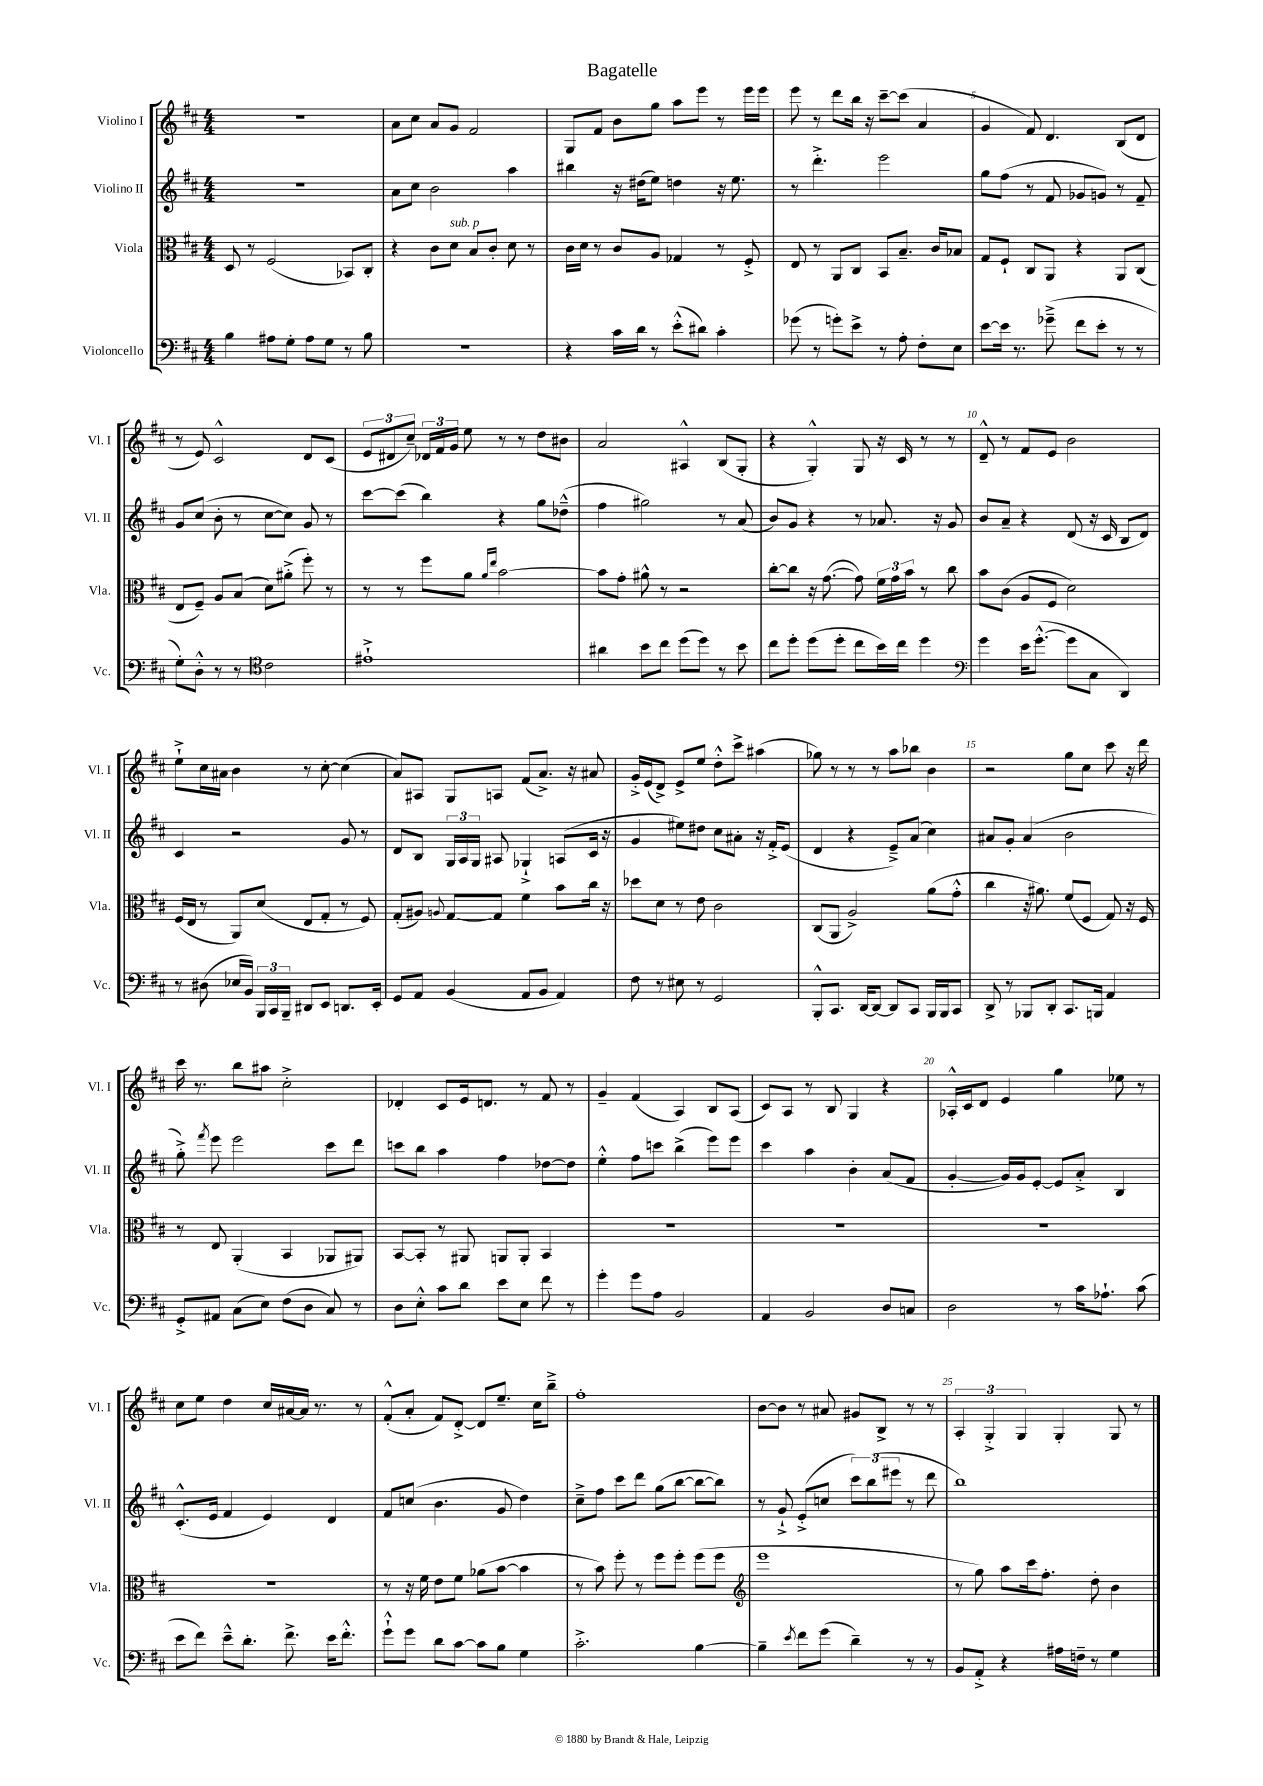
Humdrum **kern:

**kern	**kern	**kern	**kern
*part4	*part3	*part2	*part1
*staff4	*staff3	*staff2	*staff1
*I"Violoncello	*I"Viola	*I"Violino II	*I"Violino I
*I'Vc.	*I'Vla.	*I'Vl. II	*I'Vl. I
*clefF4	*clefC3	*clefG2	*clefG2
*k[f#c#]	*k[f#c#]	*k[f#c#]	*k[f#c#]
*M4/4	*M4/4	*M4/4	*M4/4
=1	=1	=1	=1
4B\	8D/	1r	1r
.	8r	.	.
8A#X\L	(2F#/	.	.
8G'\J	.	.	.
8A#\L	.	.	.
8G\J	.	.	.
8r	8BB-X/L)	.	.
8B\	8C#'/J	.	.
=2	=2	=2	=2
1r	4r	8a\L	8a\L
.	.	8cc#\J	8cc#\J
.	8c#\L	2b\	8a/L
!	!LO:TX:a:i:t=sub. p	!	!
.	8d\J	.	8g/J
.	8B/L	.	2f#/
.	8c#'/J	.	.
.	8d\	4aa\	.
.	8r	.	.
=3	=3	=3	=3
4r	16c#\LL	4bb#X\	8G/L
.	16d\JJ	.	.
.	8r	.	8f#/J
16c#\LL	8c#/L	16r	8b\L
16d\JJ	.	(16dd#X\KL	.
8r	8A/J	8ee\J)	8gg\J
(8e'^^\L	4G-X/	4ddn\	8aa\L
8d#X\J)	.	.	8eee\J
4c#'\	8r	16r	8r
.	.	8.ee\	.
.	8F#'^/	.	16eee\LL
.	.	.	16eee\JJ
=4	=4	=4	=4
(8g-X\	8E/	8r	8eee\
8r	8r	4.ddd'^\	8r
8gn'\L)	8AA/L	.	8ddd\L
8e^\J	8C#/J	.	16bb\Jk
.	.	.	16r
8r	8BB/L	2eee\	[8ccc#~\L
8A'\	8.B~/J	.	(8ccc#\J]
8F#'\L	.	.	4a/
.	16c#/KL	.	.
8E\J	8B-X/J	.	.
=5	=5	=5	=5
[8e\L	8G/L	8gg\L	4g/
16e\Jk]	8F#`/J	(8ff#\J	.
8.r	.	.	.
.	8C#/L	8r	8f#/)
(8g-X~^\	8AA/J	8f#/	4.d/
8f#\L	4r	8g-X/L	.
8e'\J	.	8gn/J)	.
8r	8AA/L	8r	(8B/L
8r	(8C#/J	8f#~/	8d/J
!!LO:LB:g=z
=6	=6	=6	=6
8G'\L)	8E/L	8g/L	8r
8D'^^\J	8F#~/J)	(8cc#/J	8e/)
8r	8A/L	8b'\	2c#^^/
8r	(8B/J	8r	.
*clefC4	*	*	*
2c#\	8d\L)	[8cc#\L	.
.	(8a#X'^\J	8cc#\J])	.
.	8ff#'\)	8g/	8d/L
.	8r	8r	(8c#/J
=7	=7	=7	=7
1e#X`^	8r	[8ccc#\L	12e/L
.	.	.	12d#X/
.	8r	(8ccc#\J]	.
.	.	.	12cc#~/J)
.	8ff#\L	4bb\)	24d-X/LL
.	.	.	24f#/
.	.	.	24g/JJ
.	8a\J	.	8ee\
.	16qqa/LL	.	.
.	16qqee/JJ	.	.
.	[2b\	4r	8r
.	.	.	8r
.	.	8gg\L	8dd\L
.	.	(8dd-X~^^\J	8b#X\J
=8	=8	=8	=8
4a#X\	8b\L]	4ff#\	2a/
.	8g'\J	.	.
8b\L	8a#X^^\	2gg#X\)	.
8cc#\J	8r	.	.
(8dd\L	2r	.	4A#X^^/
8dd\J)	.	.	.
8r	.	8r	(8B/L
8b\	.	(8a/	8G'/J
=9	=9	=9	=9
8cc#\L	[8cc#'\L	8b/L)	4r
8dd'\J	8cc#\J]	8g/J	.
(8dd\L	16r	4r	4G'^^/)
.	([8.g\	.	.
8dd'\J	.	.	.
8cc#\L	8g\])	8r	8G/
16b\L)	24f#\LL	8.a-X/	16r
.	24g\	.	.
16cc#\JJ	.	.	16c#/
.	24b\JJ	.	.
4dd\	8r	.	8r
.	.	16r	.
.	8cc#\	8g/	8r
=10	=10	=10	=10
*clefF4	*	*	*
4g\	8b\L	8b/L	8d~^^/
.	(8c#\J	8a~/J	8r
16e\KL	8A/L	4r	8f#/L
([8.g'^^\J	.	.	.
.	8F#/J	.	8e/J
8g\L]	2d\)	(8d/	2b\
8C#\J	.	16r	.
.	.	16c#/	.
4DD/)	.	8B/L	.
.	.	8d/J)	.
!!LO:LB:g=z
=11	=11	=11	=11
8r	(16F#/LL	4c#/	8ee`^\L
.	16E/JJ	.	.
(8D#X\	8r	.	16cc#\L
.	.	.	16a#X\JJ
16E-X/LL	8AA/L)	2r	4b\
16BB/JJ)	.	.	.
24BBB/LL	(8d/J	.	.
24CC#/	.	.	.
24BBB~/JJ	.	.	.
8DD#X/L	8E/L	.	8r
8EE/J	8G'/J	.	[8cc#'\
8.DDn/L	8r	8g/	(4cc#\]
.	8F#/)	8r	.
16EE'/Jk	.	.	.
=12	=12	=12	=12
8GG/L	(8G'/L	8d/L	8a/L)
8AA/J	8A#X/J)	8B/J	8A#X/J
.	8qqAn/	.	.
(4BB/	[8G/L	24G/LL	8G/L
.	.	24A/	.
.	.	24G/JJ	.
.	8G/J]	8A#X/	8An/J
8AA/L	4f#\	4G-X`^/	(8f#/L
8BB/J	.	.	8.a^/J)
4AA/)	8b\L	(8An/L	.
.	.	.	16r
.	16cc#\Jk	16c#/Jk	8a#X/
.	16r	16r	.
=13	=13	=13	=13
8F#\	8dd-X\L	4g/	16g'^/LL
.	.	.	(16e/J
8r	8d\J	.	8d^/J)
8E#X\	8r	8ee#X\L)	8e^/L
8r	8e\	8dd#X\J	8ee/J
2GG/	2c#\	8cc#\L	8dd'^^\L
.	.	8a#X'\J	8ccc#^\J
.	.	16r	(4aa#X\
.	.	16f#'^/KL	.
.	.	(8e/J	.
=14	=14	=14	=14
8BBB'^^/L	(8C#/L	4d/	8gg-X\)
8.CC#/J	8AA/J	.	8r
.	2A^/)	4r	8r
[16DD/KL	.	.	.
8DD/J_	.	.	8r
8DD/L]	.	8e~^/L)	8aa\L
8CC#/J	.	(8a/J	8bb-X\J
16BBB/LL	(8a\L	4cc#\)	4b\
16BBB/J	.	.	.
8CC#/J	8g'^^\J	.	.
=15	=15	=15	=15
8DD^/	4cc#\	8a#X/L	2r
8r	.	8g'/J	.
8BBB-X/L	16r	(4a#/	.
.	8.a#X\)	.	.
8DD'/J	.	.	.
8.CC#/L	(8f#/L	2b\	8gg\L
.	8F#/J	.	8cc#\J
16BBBn/Jk	.	.	.
4AA/	8G/)	.	8ccc#\
.	16r	.	16r
.	16F#/	.	16ddd\
!!LO:LB:g=z
=16	=16	=16	=16
8GG'^/L	8r	8gg'^\)	16ccc#\
.	.	.	8.r
.	.	8qfff#/	.
8AA#X/J	8E/	8eee\	.
(8C#\L	(4AA'/	2eee\	8bb\L
8E\J)	.	.	8aa#X\J
(8F#\L	4BB/	.	2cc#'^\
8D\J	.	.	.
8C#/)	8AA-X/L	8ccc#\L	.
8r	8AA#X/J)	8ddd\J	.
=17	=17	=17	=17
8D\L	[8BB/L	8cccn\L	4d-X'/
8E'^^\J	8BB'/J]	8bb\J	.
8c#\L	8r	4aa\	8c#/L
8d\J	8AA#X/	.	16e/k
.	.	.	8.dn/J
8e\L	8AAn/L	4ff#\	.
8E\J	8AA'/J	.	8r
8f#\	4BB/	[8dd-X\L	8f#/
8r	.	8dd-\J]	8r
=18	=18	=18	=18
4g'\	1r	4ee'^^\	4g~/
8g\L	.	8ff#\L	(4f#/
8A\J	.	8cccn\J	.
2BB/	.	(4bb^\	4A/)
.	.	8eee\L)	8B/L
.	.	8eee\J	(8A/J
=19	=19	=19	=19
4AA/	1r	4ccc#\	8c#/L)
.	.	.	8A/J
2BB/	.	4aa\	8r
.	.	.	8B/
.	.	4b'\	4G/
8D/L	.	(8a/L	4r
8Cn/J	.	8f#/J	.
=20	=20	=20	=20
2D\	1r	[4g'/	16A-X'^^/LL
.	.	.	16c#/J
.	.	.	8d/J
.	.	16g/LL])	4e/
.	.	16g/J	.
.	.	[8e'/J	.
8r	.	8e/L]	4gg\
16c#\KL	.	8a'^/J	.
8.A-X`\J	.	.	.
.	.	4B/	8ee-X\
(8c#\	.	.	8r
!!LO:LB:g=z
=21	=21	=21	=21
8e\L	1r	(8.c#'^^/L	8cc#\L
8f#\J)	.	.	8ee\J
.	.	16e/Jk	.
8e~^^\L	.	4f#/	4dd\
8.d'\J	.	.	.
.	.	4e/)	16cc#/LL
8.f#^\	.	.	[16a#X/
.	.	.	16a#/JJ]
.	.	.	8.r
16e\KL	.	4d/	.
8.f#'^^\J	.	.	.
.	.	.	8r
=22	=22	=22	=22
8g`^^\L	8r	8f#/L	(8f#'^^/L
8g\J	16r	(8ccn/J	8a'/J
.	16f#\	.	.
8d\L	8e\L	4.b\	8f#/L)
[8c#\J	8f#\J	.	[8d'^/J
8c#\L]	(8a-X\L	.	8d/L]
8B\J	[8b\J	8g/	8.ee~/J
4G\	4b\]	4dd\)	.
.	.	.	16cc#\KL
.	.	.	8bb~^\J
=23	=23	=23	=23
2.c#'^\	8r	8cc#~^\L	1ff#'
.	8b\)	8ff#\J	.
.	8ff#'\	8ccc#\L	.
.	8r	8ddd\J	.
.	8ff#\L	(8gg\L	.
.	8ff#'\J	[8bb\J	.
[4B\	(8ff#\L	8bb\L_	.
.	8ff#\J	8bb\J])	.
=24	=24	=24	=24
*	*clefG2	*	*
4B~\]	1eee	8r	[8b\L
.	.	8g`^/	8b\J]
8qe/	.	.	.
8f#\L	.	(8e'^/L	8r
(8g\J	.	8ccn/J	8a#X/
4d~\)	.	12ccc#\L)	8g#X/L
.	.	(12bb\	.
.	.	.	8B^/J
.	.	12eee#X\J	.
8r	.	8r	8r
8r	.	8ddd\	8r
=25	=25	=25	=25
8BB/L	8r	1bb)	6A'/
8AA'^/J	8gg\)	.	.
.	.	.	6G'^/
4r	8aa\L	.	.
.	.	.	6G/
.	16ccc#\k	.	.
.	8.ff#'\J	.	.
16A#X\LL	.	.	4G'/
16Fn~\JJ	.	.	.
8r	8dd'\	.	.
4G\	4b\	.	8G/
.	.	.	8r
==	==	==	==
*-	*-	*-	*-
